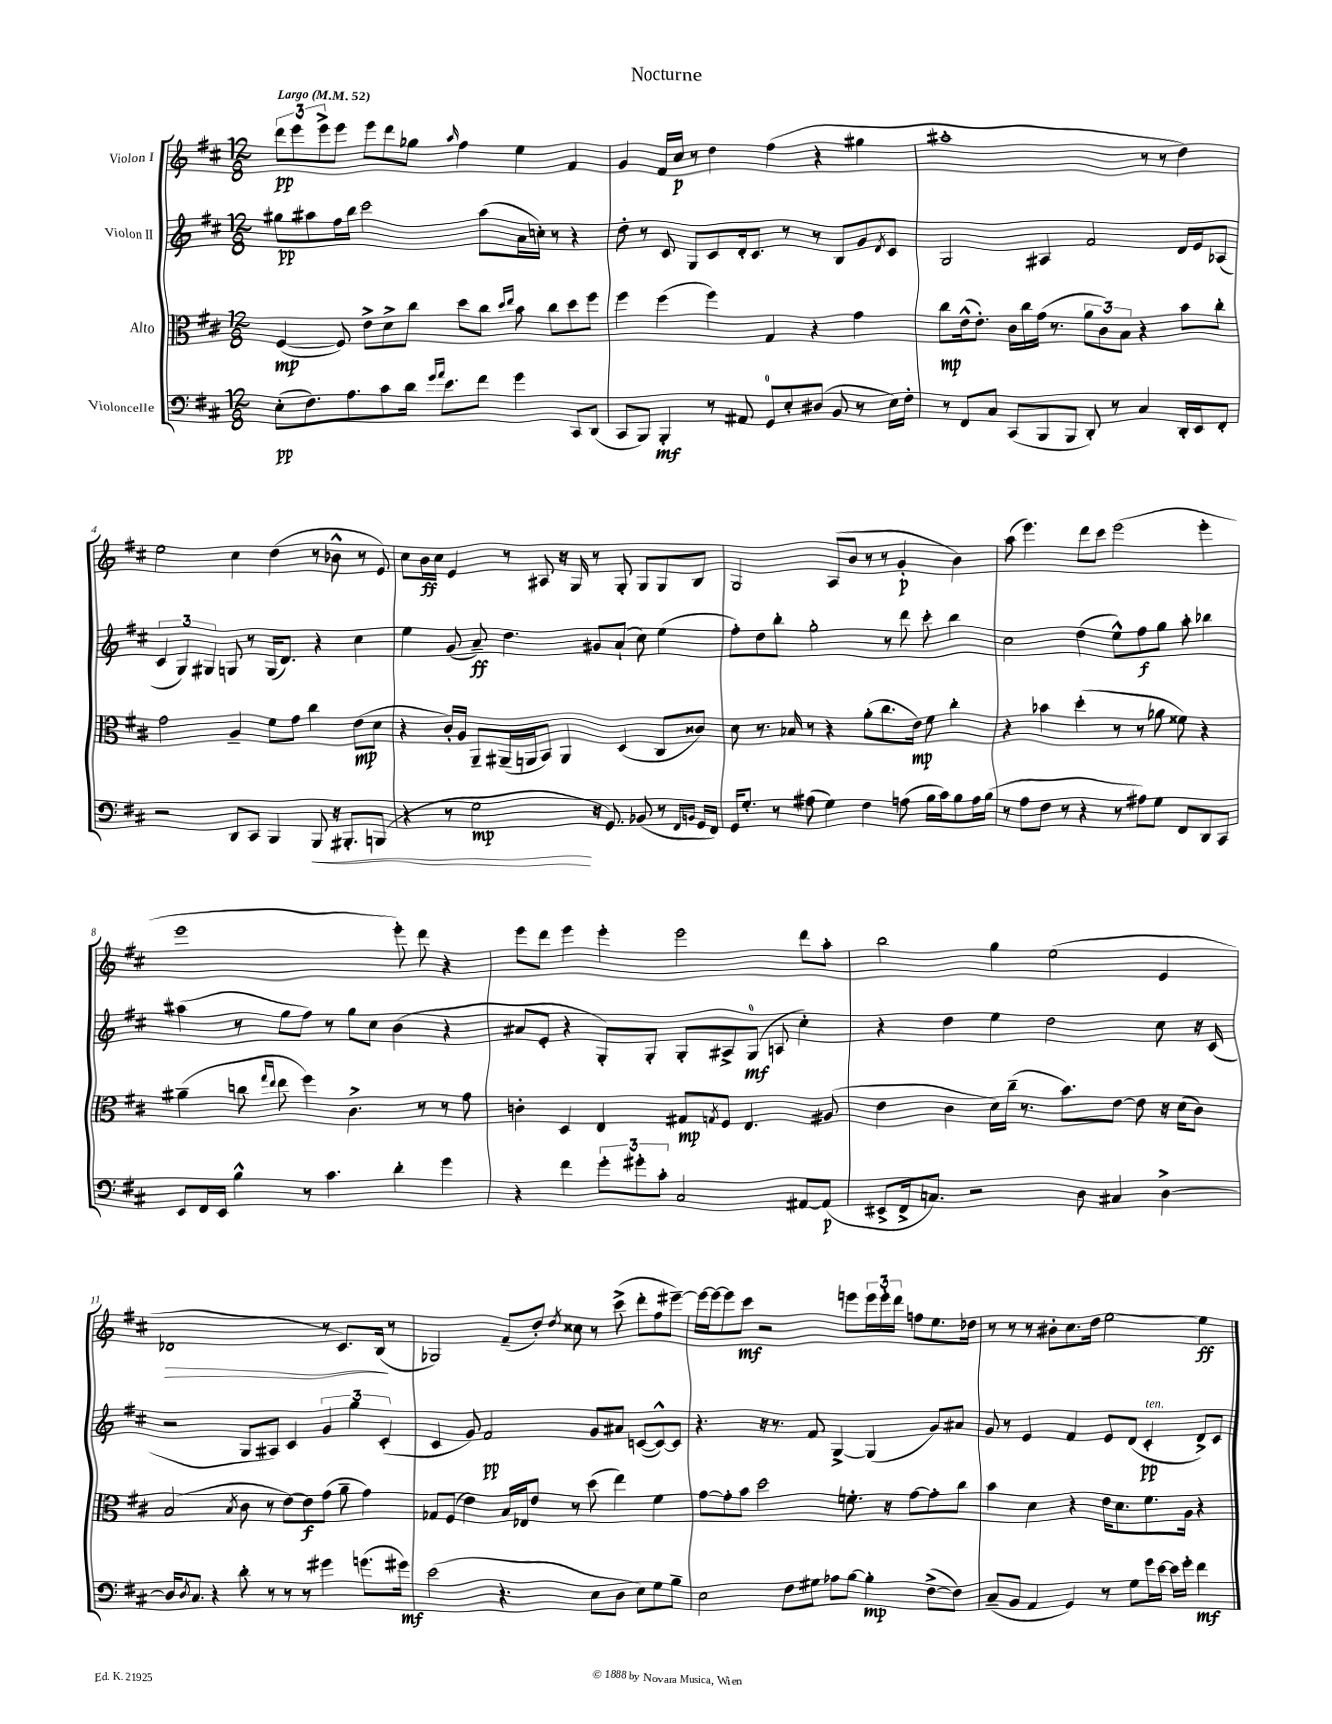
\header { title = "Nocturne" }
<<
\new StaffGroup <<
\new Staff = "s0" \with { instrumentName = "Violon I" } {
    \clef treble \key d \major \numericTimeSignature \time 12/8 \tempo "Largo" 4 = 52
    \tuplet 3/2 { d'''8\pp e'''8 e'''8-> } e'''8 e'''8 d'''8 ges''8 \grace { a''16 } fis''4 e''4 fis'4 |
    g'4 fis'16 cis''16\p r8 d''4 fis''4( r4 gis''4 |
    ais''1-. r8 r8 d''4) |
    e''2 cis''4 d''4( r8 bes'8-^ r8 e'8) |
    cis''8 b'16\ff cis''16 e'4 r8 ais8 r16 g16 r8 g8-. g8 g8 b8 |
    g2 a8( b'8 r8 r8 g'4-.\p b'4) |
    a''8( e'''4.) d'''8 cis'''8 e'''2( e'''4-. |
    e'''1 e'''8-.) d'''8 r4 |
    e'''8 d'''8 e'''4 e'''4-. e'''2 d'''8 a''8-. |
    b''2 g''4 e''2( e'4 |
    des'1\> r8 cis'8.) b16\!( r8 |
    ges2) fis'8--( d''8-.) \acciaccatura { d''8 } cisis''8 r8 cis'''8->( d'''8-. fis''8 eis'''8~--) |
    eis'''16~ eis'''16~ eis'''8 cis'''8\mf r2 e'''8 \tuplet 3/2 { e'''16 e'''16-. d'''16 } f''8 e''8. des''16 |
    r8 r8 r8 bis'8-. cis''8. d''16 e''2~ e''4\ff \bar "|." |
}
\new Staff = "s1" \with { instrumentName = "Violon II" } {
    \clef treble \key d \major \numericTimeSignature \time 12/8
    gis''8\pp ais''8 fis''16 b''16 cis'''2 ais''8( a'16 c''16-.) r8 r4 |
    d''8-. r8 cis'8 g8 cis'8 d'16-. cis'8. r8 r8 b8 g'8 \acciaccatura { d'8 } cis'8 |
    g2 ais4 fis'2 d'16 e'16 aes8( |
    \tuplet 3/2 { cis'4 g4) gis4 } g8 r8 g16( d'8.) r4 cis''4 |
    e''4 g'8( a'8--\ff) d''4. gis'8 a'8-!( cis''8) e''4( |
    fis''8-.) d''8 b''8-. g''2-. r8 d'''8 cis'''8-. b''4 |
    cis''2 d''4( e''8-^) fis''8\f g''8 a''8-. bes''4 |
    ais''4( r8 g''8 fis''8) r8 g''8 cis''8 b'4( r4 |
    ais'8 e'8-. r4 g8-.) g8-. g8-. ais8-> g8-0\mf( a8 cis''4-.) |
    r4 d''4 e''4 d''2 cis''8 r16 cis'16( |
    r2 g8 ais8) cis'4 \tuplet 3/2 { g'4 g''4 cis'4-.( } |
    cis'4 g'8) fis'2\pp g'8 ais'8 c'8~( c'8~-^) c'8 |
    r4. r16 r8. fis'8 g4~-> g4( g'8) ais'8 |
    g'8 r8 e'4 fis'4 e'8 d'8( cis'4-.\pp^\markup { \italic "ten." } d'8->) cis'8 \bar "|." |
}
\new Staff = "s2" \with { instrumentName = "Alto" } {
    \clef alto \key d \major \numericTimeSignature \time 12/8
    fis4~\mp( fis8) e'8-> d'8-> cis''8 d''8 cis''8 \grace { d''16 e''16 } b'8 cis''8 d''8 fis''8 |
    fis''4 fis''4( fis''4) g4 r4 g'4 |
    cis''8\mp e'16-^( e'8.-.) cis'16 cis''16 g'16( r8. \tuplet 3/2 { a'8 cis'8) b8 } r4 b'8 cis''8-. |
    g'2 a4-- fis'8 g'8 cis''4 e'8\mp( d'8 |
    r4 cis'16-.) a16 a,8-- ais,16--( a,16 b,8) a,4 d4( cis8 cisis'8) |
    d'8 r8. bes16 r8 r4 a'8-.( cis''8. e'16\mp) fis'8 cis''4-. |
    r4 bes'4 d''4-.( r8 r8 aes'8 fisis'8) r4 |
    ais'4--( c''8 \grace { g''16 e''16 } e''8 fis''4) cis'4.-> r8 r8 g'8 |
    c'4-. d4 e4 gis8\mp \acciaccatura { g8 } fis8 e4. ais8( |
    e'4 cis'4 d'16) cis''16--( r8. b'8.) e'8~ e'8 r16 d'16( cis'8) |
    b2( \acciaccatura { b8 } cis'8 r8 e'8~) e'8\f g'8( a'8-- g'4) |
    ges8 fis8( e'4) b16 ees16 e'8 r8 d''8( e''4) fis'4 |
    g'8~ g'8-. b'8 d''2 f'8.-. r16 g'8~ g'8-. cis''8 |
    b'4 d'4 r4 e'16 d'8. fis'8. a16 r4 \bar "|." |
}
\new Staff = "s3" \with { instrumentName = "Violoncelle" } {
    \clef bass \key d \major \numericTimeSignature \time 12/8
    e8-.\pp( fis8.) a8. cis'8 d'16 \grace { g'16 a'16 } e'8. fis'8 g'4 cis,8 d,8( |
    cis,8 b,,8) b,,4-.\mf r8 ais,8 g,8-0 e8-. dis8( b,8 r8 e16) fis16-. |
    r8 fis,8 cis8 cis,8( b,,8 b,,8 d,8-.) r8 cis4 d,16-. e,16 fis,8-. |
    r2 d,8 cis,8 b,,4 b,,8\< r16 bis,,8.-. b,,8( |
    r4 r8 g2\mp\! r16 g,8.) bes,8( r8 \grace { fis,16 b,16 } g,16 fis,16) |
    g,16 g8.-. r8 ais8( g4) fis4 a8( b16 cis'16) b8 a16 b16( |
    r8 a8 fis8 r8 r4 r8 ais8) g8 fis,8 d,8 cis,8 |
    e,8 fis,16 e,16 b4-^ r8 cis'4. d'4-. g'4 |
    r4 fis'4 \tuplet 3/2 { g'8-. gis'8-. cis'8-. } cis2 ais,8~ ais,8\p( |
    eis,8-> fis,16-> c8.) r2 d8 cis4 d4~-> |
    d16 \acciaccatura { d8 } cis8. r4 d'8-. r8 r8 r8 gis'4 g'8.( gis'16\mf) |
    e'2( r4. e8 d8 e8) g8 b8-- |
    e2 fis8 gis8 aes8 b8~ b4-.\mp fis8~->( fis8) |
    cis8--( b,8 a,4 g,4) r8 g8 g'16 e'16~ e'16 g'16-. fis'4\mf \bar "|." |
}
>>
>>
